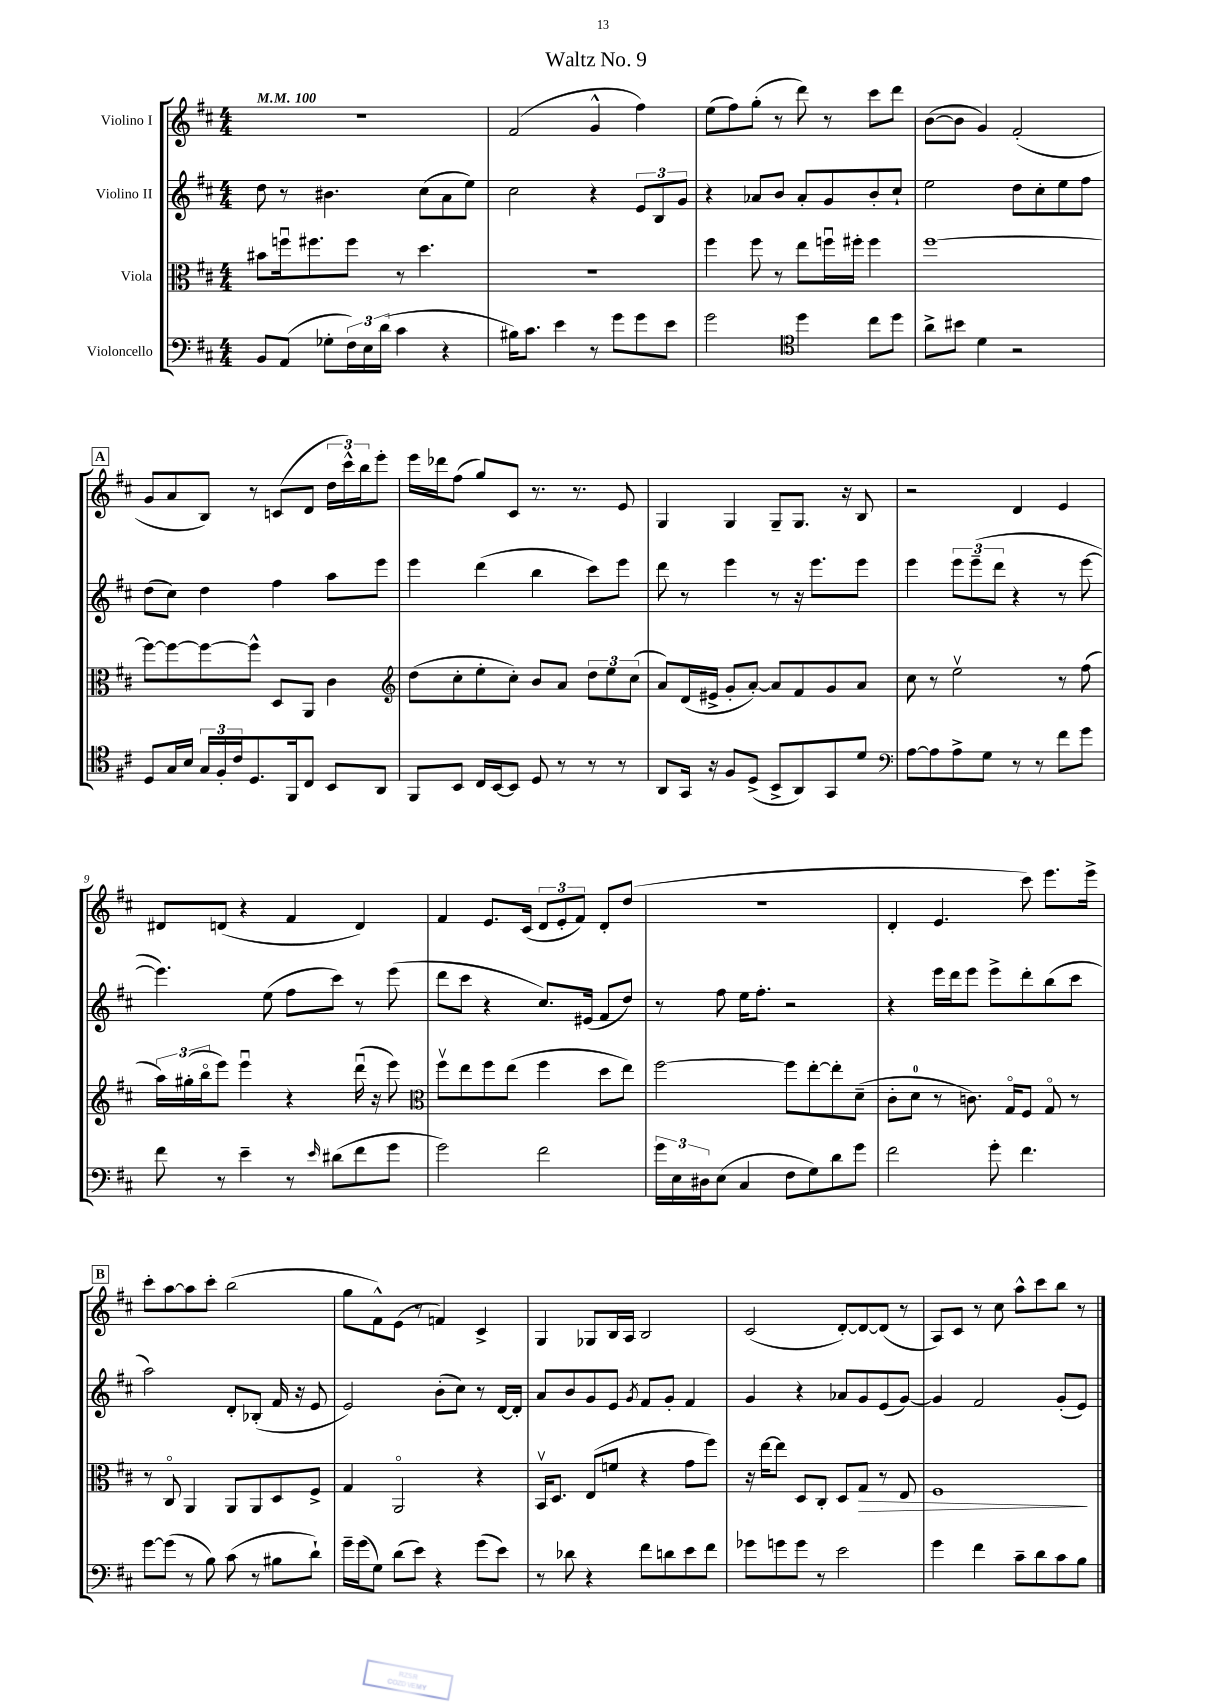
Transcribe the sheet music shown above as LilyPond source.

\header { title = "Waltz No. 9" }
<<
\new StaffGroup <<
\new Staff = "s0" \with { instrumentName = "Violino I" } {
    \clef treble \key d \major \numericTimeSignature \time 4/4 \tempo 4 = 100
    r1 |
    fis'2( g'4-^ fis''4) |
    e''8( fis''8) g''8-.( r8 d'''8) r8 cis'''8 d'''8 |
    b'8~( b'8 g'4) fis'2-.( |
    \mark \markup { \box "A" } g'8 a'8 b8) r8 c'8( d'8 \tuplet 3/2 { d''16 cis'''16-^) b''16 } e'''8-. |
    e'''16 des'''16 fis''8( g''8) cis'8 r8. r8. e'8 |
    g4 g4 g8-- g8. r16 b8 |
    r2 d'4 e'4 |
    dis'8 d'8( r4 fis'4 d'4) |
    fis'4 e'8. cis'16( \tuplet 3/2 { d'8 e'8-. fis'8) } d'8-. d''8( |
    R1 |
    d'4-. e'4. cis'''8) e'''8. e'''16-> |
    \mark \markup { \box "B" } cis'''8-. a''8~ a''8 cis'''8-. b''2( |
    g''8 fis'8-^) e'8( r8 f'4) cis'4-> |
    g4 ges8 b16 a16 b2 |
    cis'2( d'8~-.) d'8~ d'8( r8 |
    a8) cis'8 r8 cis''8 a''8-^ cis'''8 b''8 r8 \bar "|." |
}
\new Staff = "s1" \with { instrumentName = "Violino II" } {
    \clef treble \key d \major \numericTimeSignature \time 4/4
    d''8 r8 bis'4. cis''8( a'8 e''8) |
    cis''2 r4 \tuplet 3/2 { e'8 b8 g'8 } |
    r4 aes'8 b'8 aes'8-. g'8 b'8-. cis''8-! |
    e''2 d''8 cis''8-. e''8 fis''8 |
    \mark \markup { \box "A" } d''8( cis''8) d''4 fis''4 a''8 e'''8 |
    e'''4 d'''4( b''4 cis'''8) e'''8 |
    d'''8 r8 e'''4 r8 r16 e'''8. e'''8 |
    e'''4 \tuplet 3/2 { e'''8 e'''8--( d'''8 } r4 r8 e'''8~ |
    e'''4.) e''8( fis''8 cis'''8) r8 e'''8( |
    d'''8 cis'''8 r4 cis''8.) eis'16( fis'8 d''8) |
    r8 fis''8 e''16 fis''8.-. r2 |
    r4 e'''16 d'''16 e'''8 e'''8-> d'''8-. b''8( cis'''8 |
    \mark \markup { \box "B" } a''2) d'8-. bes8-.( fis'16 r16 e'8 |
    e'2) b'8-.( cis''8) r8 d'16~ d'16-. |
    a'8 b'8 g'8 e'8 \acciaccatura { g'8 } fis'8 g'8-. fis'4 |
    g'4 r4 aes'8 g'8 e'8( g'8~) |
    g'4 fis'2 g'8-.( e'8) \bar "|." |
}
\new Staff = "s2" \with { instrumentName = "Viola" } {
    \clef alto \key d \major \numericTimeSignature \time 4/4
    bis'8 f''16\downbow fis''8. fis''8 r8 d''4. |
    R1 |
    fis''4 fis''8 r8 e''8 f''16\downbow fis''16-. fis''4 |
    fis''1~ |
    \mark \markup { \box "A" } fis''8~ fis''8~ fis''8~ fis''8-^ d8 a,8 cis'4 |
    \clef treble d''8( cis''8-. e''8-. cis''8-.) b'8 a'8 \tuplet 3/2 { d''8 e''8 cis''8( } |
    a'8) d'16( eis'16-> g'8-. a'8~-.) a'8 fis'8 g'8 a'8 |
    cis''8 r8 e''2\upbow r8 fis''8( |
    \tuplet 3/2 { a''16) gis''16-.( b''16\flageolet } e'''8) e'''4\downbow r4 d'''16\downbow( r16 e'''8) |
    \clef alto fis''8\upbow e''8 fis''8 e''8( fis''4 d''8 e''8) |
    fis''2~ fis''8 e''8~-. e''8-. d'8--( |
    cis'8-. d'8-0 r8 c'8.) g16\flageolet fis8 g8\flageolet r8 |
    \mark \markup { \box "B" } r8 cis8\flageolet a,4 a,8 a,8 d8 fis8-> |
    g4 a,2\flageolet r4 |
    b,16\upbow d8. e8( f'8 r4 g'8 fis''8) |
    r16 e''16~ e''8 d8 cis8-. d8 g8\> r8 e8 |
    fis1\! \bar "|." |
}
\new Staff = "s3" \with { instrumentName = "Violoncello" } {
    \clef bass \key d \major \numericTimeSignature \time 4/4
    b,8 a,8( ges8-. \tuplet 3/2 { fis16) e16 d'16( } cis'4 r4 |
    bis16) cis'8. e'4 r8 g'8 g'8 e'8 |
    g'2 \clef tenor d''4 cis''8 d''8 |
    a'8-> bis'8 d'4 r2 |
    \mark \markup { \box "A" } d8 g16 b16 \tuplet 3/2 { g16 fis16-. cis'16 } d8. fis,16 cis8 b,8 a,8 |
    fis,8 b,8 cis16 b,16~ b,8 d8 r8 r8 r8 |
    a,8 g,16 r16 fis8 d8->( b,8-> a,8) g,8 d'8 |
    \clef bass a8~ a8 a8-> g8 r8 r8 fis'8 g'8 |
    fis'8 r8 e'4-- r8 \grace { e'16 } dis'8( fis'8 g'8 |
    g'2) fis'2 |
    \tuplet 3/2 { g'16 e16 dis16 } e8( cis4 fis8 g8) d'8 g'8 |
    fis'2 g'8-. fis'4. |
    \mark \markup { \box "B" } g'8~ g'8( r8 b8) cis'8( r8 bis8 d'8-!) |
    g'16-- g'16( g8) d'8( e'8) r4 g'8( e'8) |
    r8 des'8 r4 fis'8 d'8 e'8 fis'8 |
    ges'8 g'8 g'8 r8 e'2 |
    g'4 fis'4 cis'8-- d'8 cis'8 b8 \bar "|." |
}
>>
>>
